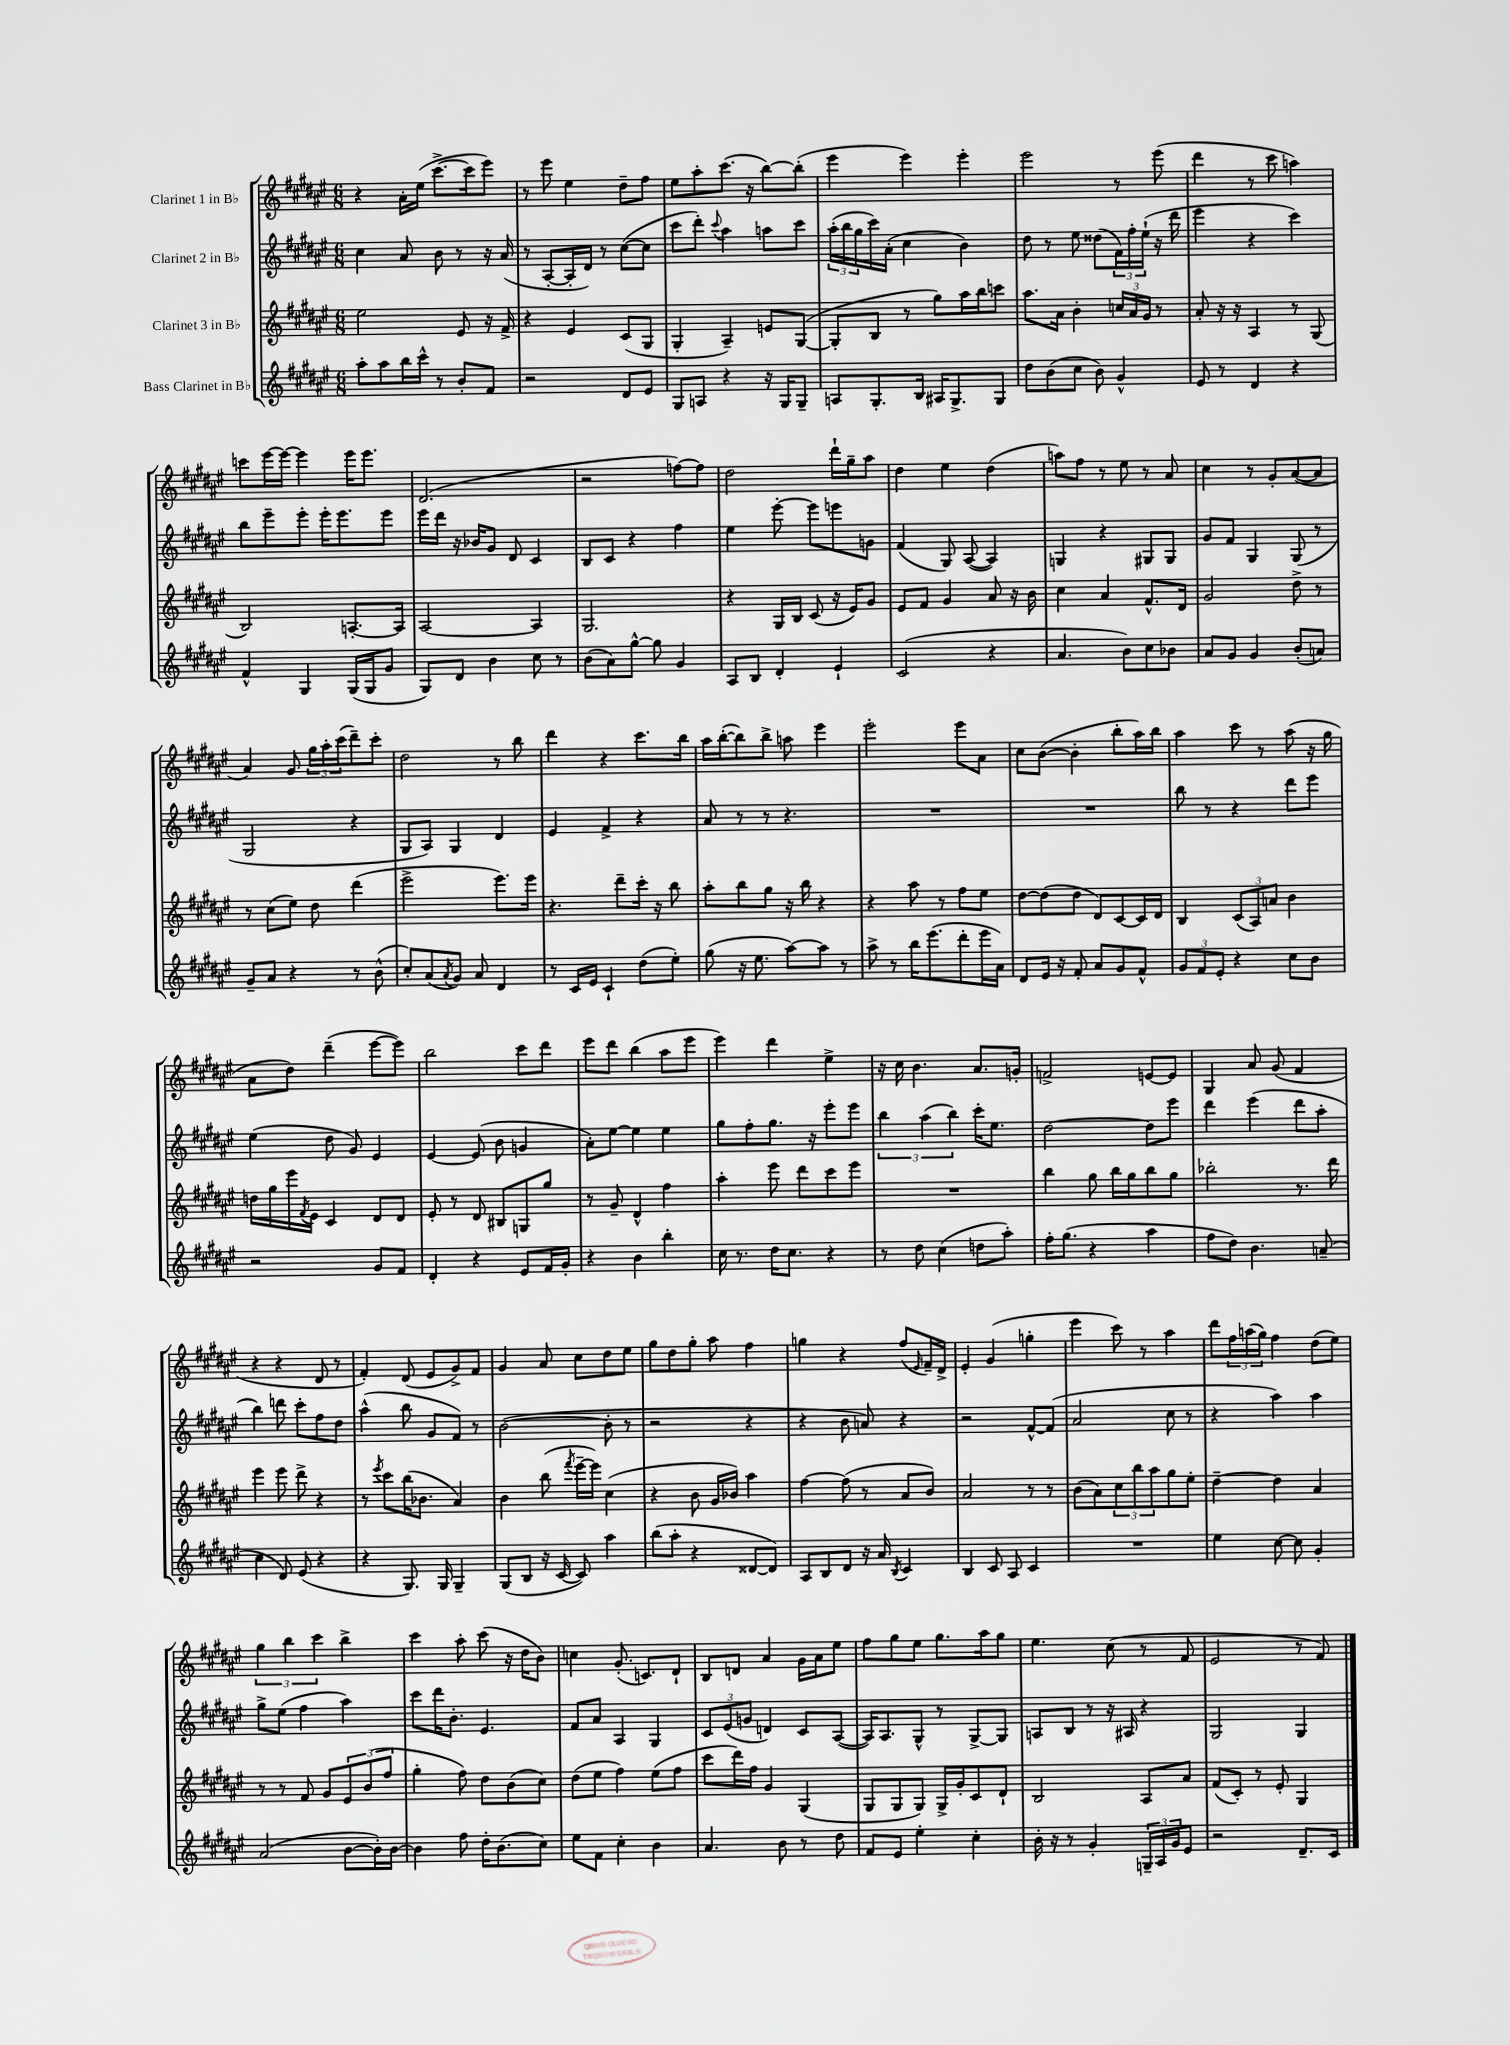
<<
\new StaffGroup <<
\new Staff = "s0" \with { instrumentName = "Clarinet 1 in Bb" } {
    \clef treble \key fis \major \numericTimeSignature \time 6/8
    r4 ais'16-. eis''16( cis'''8.~-> cis'''16 eis'''8) |
    r8 eis'''8 eis''4 dis''8-- fis''8 |
    eis''8 ais''8-. cis'''8.( r16 b''8~) b''8-.( |
    eis'''4 eis'''4) eis'''4-. |
    eis'''2 r8 eis'''8( |
    dis'''4 r8 cis'''8 a''4) |
    c'''8 eis'''16~ eis'''16~ eis'''4 eis'''16 eis'''8. |
    dis'2.( |
    r2 f''8~) f''8 |
    dis''2 dis'''16-! gis''16-- ais''8 |
    dis''4 eis''4 dis''4( |
    a''8) fis''8 r8 eis''8 r8 ais'8 |
    cis''4 r8 gis'8-. ais'8~( ais'8 |
    ais'4) gis'8 \tuplet 3/2 { gis''16 ais''16-. cis'''16( } dis'''8--) cis'''8-. |
    dis''2 r8 b''8 |
    dis'''4 r4 cis'''8. b''16 |
    ais''16 b''16~-.( b''8) b''8-> a''8 eis'''4 |
    eis'''2-. eis'''8 ais'8 |
    cis''8 b'8~( b'4-. b''8-. ais''16) b''16 |
    ais''4 cis'''8 r8 ais''8( r16 gis''16 |
    ais'8 dis''8) dis'''4--( eis'''8~ eis'''8) |
    b''2 cis'''8 dis'''8 |
    eis'''8 dis'''8 b''4( ais''8 eis'''8 |
    eis'''4) dis'''4 eis''4-> |
    r16 cis''16 b'4. ais'8. g'16-. |
    f'2-> e'8~ e'8 |
    gis4 ais'8 gis'8( fis'4 |
    r4 r4 dis'8 r8 |
    fis'4-.) dis'8( eis'8 gis'8->) fis'8 |
    gis'4 ais'8 cis''8 dis''8 eis''8 |
    gis''8 dis''8 gis''8-. ais''8 fis''4 |
    g''4 r4 fis''8( \grace { eis'16 } fis'16--) dis'16-> |
    eis'4-. gis'4( g''4-. |
    eis'''4 cis'''8) r8 ais''4 |
    dis'''8 \tuplet 3/2 { fis''16 a''16( gis''16) } fis''4 dis''8( eis''8) |
    \tuplet 3/2 { gis''4 b''4 cis'''4 } b''4-> |
    cis'''4 ais''8-. cis'''8( r16 dis''16 b'8) |
    c''4 gis'8.-.( c'8.) dis'8-! |
    b8 d'8 ais'4 gis'16 ais'16 eis''8 |
    fis''8 gis''8 eis''8 gis''8. ais''16 gis''8 |
    eis''4. cis''8( r8 fis'8 |
    eis'2 r8 fis'8) \bar "|." |
}
\new Staff = "s1" \with { instrumentName = "Clarinet 2 in Bb" } {
    \clef treble \key fis \major \numericTimeSignature \time 6/8
    cis''4 ais'8 b'8 r8 r16 ais'16( |
    r8 ais8~-. ais16-. dis'16) r8 cis''8~( cis''8 |
    cis'''8 dis'''8-.) \appoggiatura { cis'''8 } ais''4 a''8 cis'''8 |
    \tuplet 3/2 { ais''16-.( b''16 gis''16 } cis'''16) ais'16-.( cis''4 b'4) |
    dis''8 r8 eis''8 disis''8( \tuplet 3/2 { fis'16) fis''16-. eis''16-!( } r16 dis'''16 |
    eis'''4 r4 cis'''4) |
    b''8 eis'''8-- eis'''8-. eis'''16-. eis'''8. eis'''8 |
    eis'''16 dis'''16 r16 bes'16 gis'8 dis'8 cis'4 |
    b8 cis'8 r4 fis''4 |
    eis''4 eis'''8~-. eis'''8 e'''8 g'8 |
    fis'4( gis8) ais8~( ais4) |
    g4 r4 gis8 gis8 |
    gis'8 fis'8 gis4 gis8( r8 |
    gis2 r4 |
    gis8 ais8) gis4 dis'4 |
    eis'4 fis'4-> r4 |
    ais'8 r8 r8 r4. |
    R2. |
    R2. |
    b''8 r8 r4 dis'''8 eis'''8 |
    eis''4( dis''8 gis'8) eis'4 |
    eis'4~ eis'8( b'8 g'4 |
    ais'8-.) eis''8~ eis''4 eis''4 |
    gis''8 fis''8-. gis''8. r16 eis'''8-. eis'''8 |
    \tuplet 3/2 { b''4 ais''4( b''4) } cis'''16-. eis''8. |
    dis''2~ dis''8 eis'''8 |
    dis'''4 eis'''4( dis'''8 ais''8-. |
    b''4) d'''8 cis'''8-. fis''8 dis''8 |
    ais''4-^( b''8 gis'8 fis'8) r8 |
    b'2~( b'8-. r8 |
    r2 r4 |
    r4 b'8 a'8) r4 |
    r2 fis'8~-^ fis'8( |
    ais'2 cis''8 r8 |
    r4 ais''4) ais''4 |
    gis''8-> eis''8( fis''4 ais''4) |
    cis'''8 dis'''16 b'8.-. eis'4. |
    fis'8 ais'8 ais4 gis4 |
    \tuplet 3/2 { cis'8 eis'8( g'8 } d'4) cis'8 ais8~( |
    ais16) ais8. gis8-^ r8 gis8~-> gis8 |
    a8 b8 r8 r16 ais16 r4 |
    gis2 gis4 \bar "|." |
}
\new Staff = "s2" \with { instrumentName = "Clarinet 3 in Bb" } {
    \clef treble \key fis \major \numericTimeSignature \time 6/8
    eis''2 eis'8 r16 fis'16-> |
    r4 eis'4 cis'8( gis8 |
    gis4-. ais4--) e'8 gis8~( |
    gis8-. b8 r8 gis''8) ais''16 b''16 c'''8 |
    ais''8. ais'16 b'4-. \tuplet 3/2 { c''16 ais'16 gis'16 } r8 |
    ais'8-. r16 r16 ais4 r8 gis8( |
    b2) a8.~-. a16 |
    ais2~ ais4 |
    gis2. |
    r4 gis16 b16 cis'8( r16 eis'16) gis'8 |
    eis'8 fis'8 gis'4 ais'8 r16 b'16 |
    cis''4 ais'4 fis'8.-^ dis'16 |
    gis'2 dis''8-> r8 |
    r8 cis''8( eis''8) dis''8 dis'''4( |
    eis'''2-> eis'''8.) eis'''16 |
    r4. dis'''8-- cis'''16-. r16 b''8 |
    ais''8-. b''8 gis''8 r16 b''16 r4 |
    r4 ais''8 r8 fis''8 eis''8 |
    dis''8~ dis''8( dis''8 dis'8) cis'8~ cis'16 dis'16 |
    b4 \tuplet 3/2 { cis'8( ais8) a'8 } b'4 |
    d''16 gis''16 eis'''16 \acciaccatura { fis'8 } eis'16 cis'4 dis'8 dis'8 |
    eis'8-. r8 dis'8 bis8 g8 gis''8 |
    r8 gis'8-- dis'4-^ fis''4 |
    ais''4-. eis'''8 dis'''8 cis'''8 eis'''8 |
    R2. |
    b''4 gis''8 b''16 gis''16 b''8 gis''8 |
    bes''2-. r8. dis'''16 |
    eis'''4 eis'''8 dis'''8-> r4 |
    r8 \acciaccatura { eis'''8 } cis'''8 b''16( bes'8. ais'4) |
    b'4 b''8( \acciaccatura { fis'''8 } eis'''16~-- eis'''16) cis''4( |
    r4 b'8 gis'16 bes'16) ais''4 |
    fis''4~ fis''8( r8 ais'8 b'8) |
    ais'2 r8 r8 |
    b'8( ais'8) \tuplet 3/2 { cis''8 b''8 ais''8 } gis''8 eis''8-. |
    dis''4~-- dis''4 ais'4 |
    r8 r8 fis'8 gis'8 \tuplet 3/2 { eis'8 b'8( fis''8 } |
    gis''4-. fis''8) dis''8 b'8( cis''8) |
    dis''8( eis''8 fis''4) eis''8( fis''8 |
    cis'''8 dis'''16) fis''16 gis'4 gis4( |
    gis8 gis8 gis8) gis16-> gis'16-. cis'8 dis'8-! |
    b2 ais8 ais'8 |
    fis'8( cis'8-.) r8 eis'8-. gis4 \bar "|." |
}
\new Staff = "s3" \with { instrumentName = "Bass Clarinet in Bb" } {
    \clef treble \key fis \major \numericTimeSignature \time 6/8
    ais''8-. ais''8 b''16 cis'''16-^ r8 b'8-. fis'8 |
    r2 dis'8 eis'8 |
    gis8 a8 r4 r16 gis16 gis8-- |
    a8 gis8.-. b16 ais16 gis8.-> gis8 |
    dis''8 b'8( cis''8 b'8) gis'4-^ |
    eis'8 r8 dis'4 r4 |
    fis'4-^ gis4 gis16( gis16 gis'8 |
    gis8) dis'8 b'4 cis''8 r8 |
    b'8( ais'8) gis''8~-^ gis''8 gis'4 |
    ais8 b8 dis'4-. eis'4-! |
    cis'2( r4 |
    ais'4. b'8) cis''8 bes'8 |
    ais'8 gis'8 gis'4 b'8-.( a'8) |
    gis'8-- ais'8 r4 r8 b'8-^( |
    cis''8-.) ais'8( \acciaccatura { ais'8 } gis'8) ais'8 dis'4 |
    r8 cis'16 eis'16 cis'4-! dis''8( eis''8-.) |
    gis''8( r16 eis''8. ais''8~) ais''8 r8 |
    ais''8-> r8 b''16 eis'''8.( dis'''8-. eis'''16 ais'16) |
    dis'8 eis'16 r16 fis'8-. ais'8 gis'8 fis'8-^ |
    \tuplet 3/2 { gis'8 fis'8 eis'8-. } r4 cis''8 b'8 |
    r2 gis'8 fis'8 |
    dis'4-. r4 eis'8 fis'16 gis'16-. |
    r4 b'4 b''4-. |
    cis''16 r8. dis''16 cis''8. r4 |
    r8 dis''8 cis''4( d''8 ais''8-.) |
    fis''16-. gis''8.( r4 ais''4 |
    fis''8 dis''8) b'4. a'8--( |
    cis''4 dis'8) eis'8( r4 |
    r4 gis8.) gis16 gis4-- |
    gis8( b8 r16 cis'16~ cis'8) ais''4 |
    b''8( ais''8-. r4 disis'8~ disis'8) |
    ais8 b8 dis'8 r16 ais'16 \acciaccatura { b8 } cis'4 |
    b4 cis'8 ais8 cis'4 |
    R2. |
    eis''4 cis''8~ cis''8 gis'4-. |
    ais'2( b'8~ b'16-.) b'16~ |
    b'4 fis''8 dis''16-. b'8.( cis''8) |
    eis''8 fis'8 cis''4-. b'4 |
    ais'4. b'8 r8 dis''8 |
    fis'8 eis'8 eis''4-. cis''4-. |
    b'16-. r16 r8 gis'4-. \tuplet 3/2 { g16-- ais16 gis'16 } eis'8 |
    r2 dis'8.-- cis'16 \bar "|." |
}
>>
>>
\layout { \context { \Score \remove "Bar_number_engraver" } }
